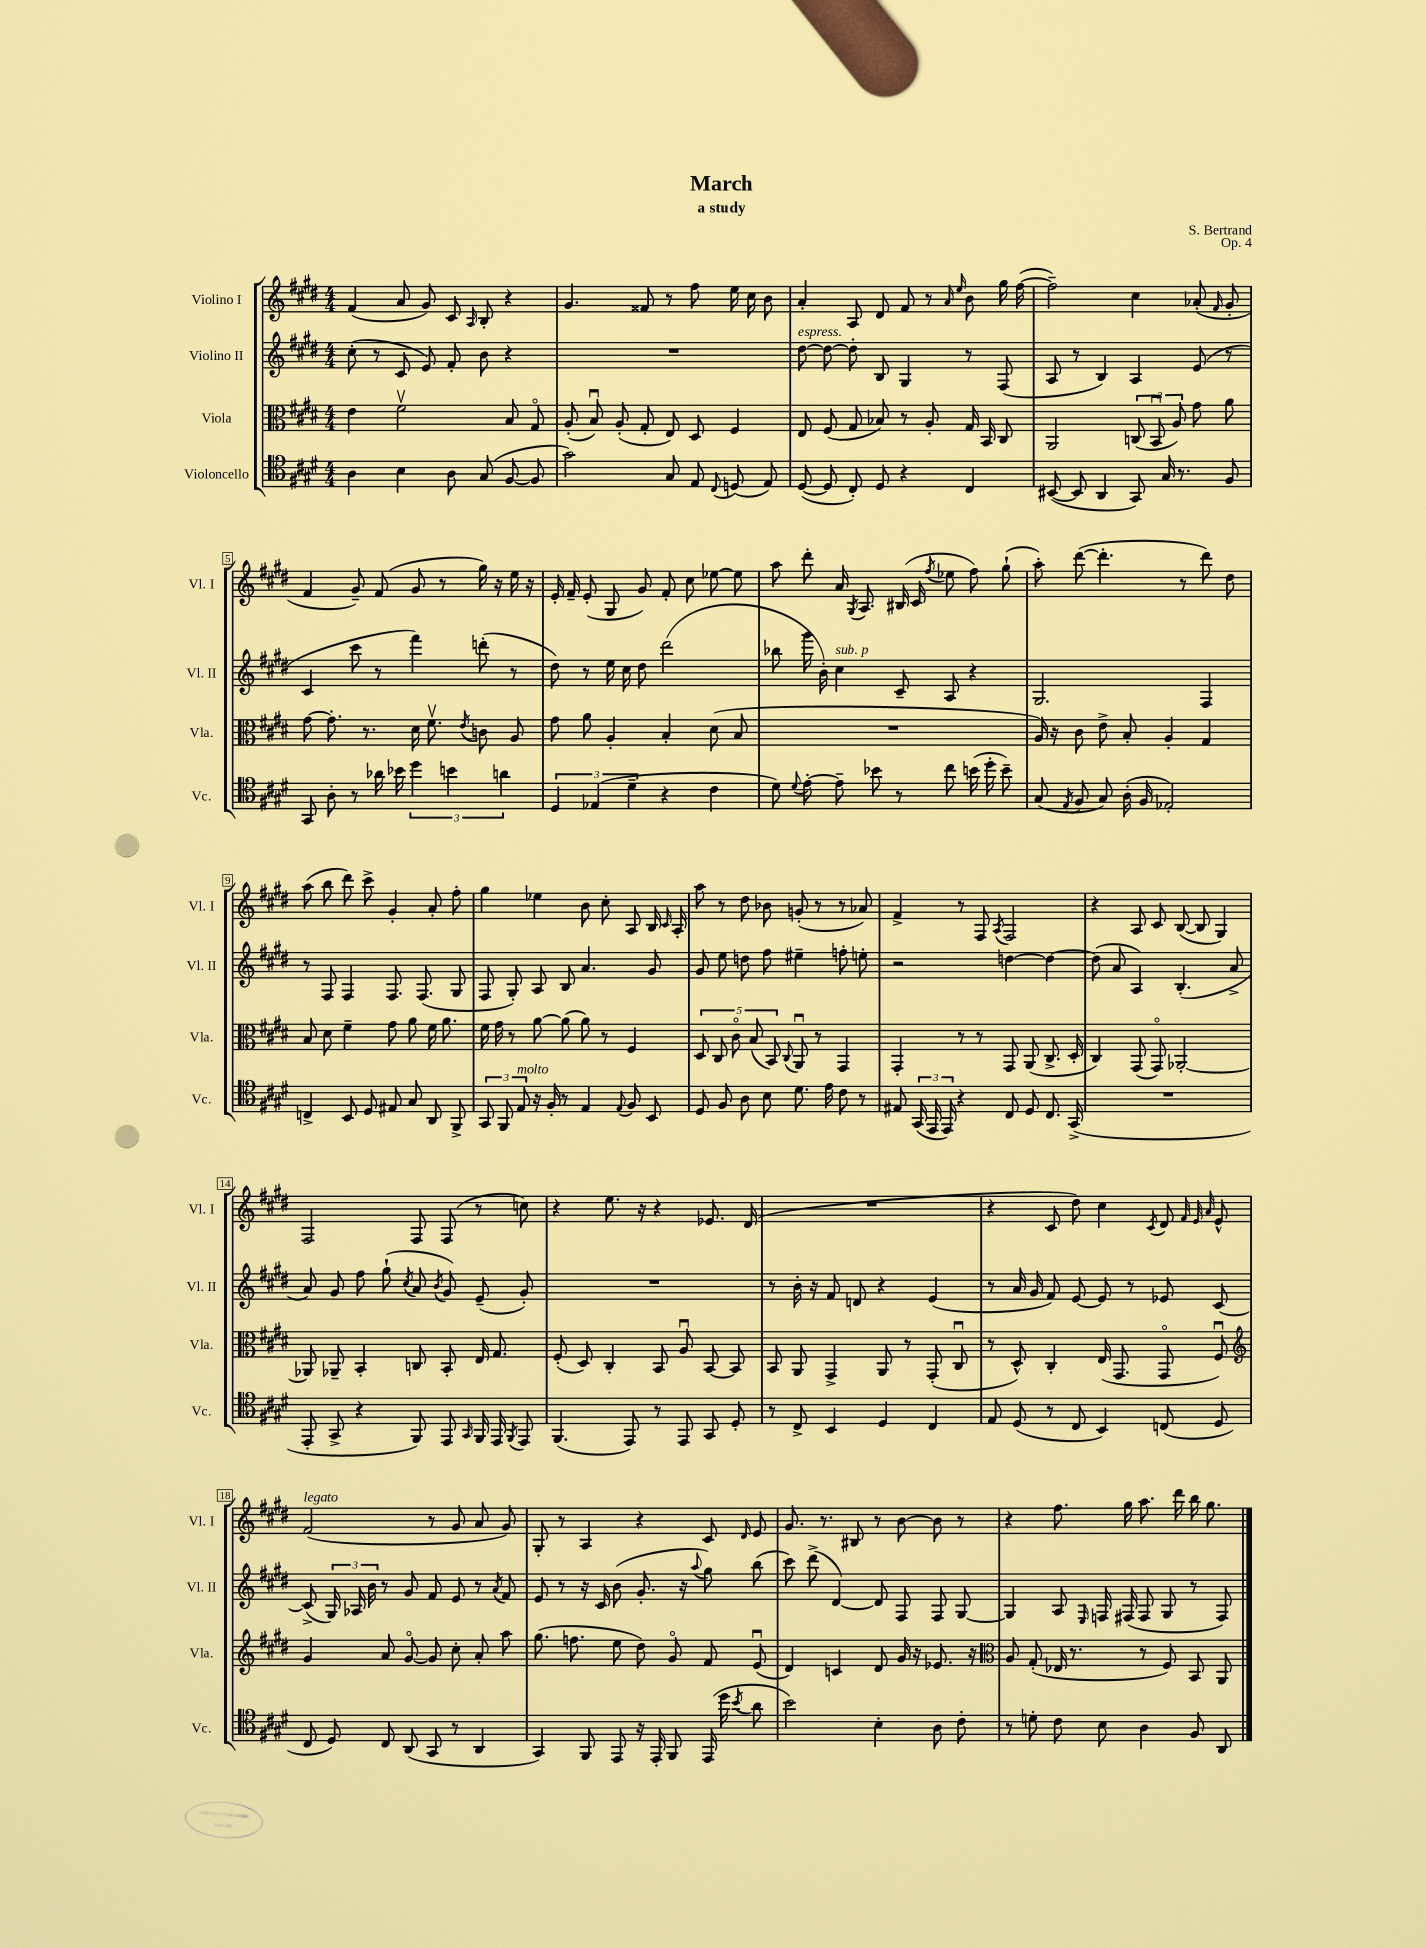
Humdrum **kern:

**kern	**kern	**kern	**kern
*part4	*part3	*part2	*part1
*staff4	*staff3	*staff2	*staff1
*I"Violoncello	*I"Viola	*I"Violino II	*I"Violino I
*I'Vc.	*I'Vla.	*I'Vl. II	*I'Vl. I
*clefC4	*clefC3	*clefG2	*clefG2
*k[f#c#g#d#]	*k[f#c#g#d#]	*k[f#c#g#d#]	*k[f#c#g#d#]
*M4/4	*M4/4	*M4/4	*M4/4
=1	=1	=1	=1
4A\	4e\	(8cc#'\	(4f#/
.	.	8r	.
4B\	2f#v\	8c#/	8a/
.	.	8e/)	8g#/)
8A\	.	8f#'/	8c#/
.	.	.	16qqA/
(8G#/	.	8b\	8B'/
[8F#/	8B/	4r	4r
8F#/]	8G#/	.	.
=2	=2	=2	=2
2g#\)	(8A'/	1r	4.g#/
.	8Bu/)	.	.
.	(8A'/	.	.
.	8G#'/	.	8f##X/
8G#/	8E/)	.	8r
8E/	8D#/	.	8ff#\
8qqC#/	.	.	.
(8Dn/	4F#/	.	16ee\
.	.	.	16cc#\
8E/)	.	.	8b\
=3	=3	=3	=3
!	!	!LO:TX:a:i:t=espress.	!
([8D#/	8E/	[8dd#\	4a'/
8D#/]	(8F#/	8dd#\_	.
8C#'/)	8G#/	8dd#'\]	8A/
8D#/	8B-X/)	8B/	8d#/
4r	8r	4G#/	8f#/
.	8A'/	.	8r
.	.	.	16qqa/
.	.	.	16qqee/
4C#/	16G#/	8r	8b\
.	16BB/	.	.
.	8C#/	(8F#/	16gg#\
.	.	.	([16ff#\
=4	=4	=4	=4
([8BB#X/	2AA/	8A/	2ff#~\])
8BB#/]	.	8r	.
4AA/	.	4B/)	.
8GG#/)	(12Cn/	4A/	4cc#\
.	12BBu/	.	.
16G#/	.	.	.
.	12A/)	.	.
8.r	.	.	.
.	8g#\	(8e/	(8a-X'/
.	.	.	16qqf#/
8F#/	8a\	8r	8g#'/
!!LO:LB:g=z
=5	=5	=5	=5
8GG#/	[8g#\	4c#/	4f#/
8A'\	8.g#'\]	.	.
8r	.	8ccc#\	8g#~/)
.	8.r	.	.
16a-X\	.	8r	(8f#/
16b-X\	.	.	.
6dd#\	16d#\	4fff#\)	8g#/
.	8.f#v\	.	.
.	.	.	8r
6bn\	.	.	.
.	8qe/	.	.
.	8cn\	(8dddn'\	16gg#\)
.	.	.	16r
6an\	.	.	.
.	8A/	8r	16ee\
.	.	.	16r
=6	=6	=6	=6
6D#/	8g#\	8dd#\)	16e'/
.	.	.	16f#~/
.	8a\	8r	(8e'/
(6E-X/	.	.	.
.	4A'/	16ee\	8G#/
.	.	16cc#\	.
6d#~\	.	.	.
.	.	8dd#\	8g#/)
4r	4B'/	(2ddd#\	8f#'/
.	.	.	8cc#\
4c#\	(8d#\	.	[8ee-X\
.	8B/	.	8ee-\]
=7	=7	=7	=7
8d#\)	1r	8bb-X\	8aa\
8qqd#/	.	.	.
[8e'\	.	16ggg#\	8ddd#'\
.	.	16b'\)	.
!	!	!LO:TX:a:i:t=sub. p	!
8e~\]	.	4cc#\	16a/
.	.	.	8qG#/
.	.	.	8.A/
8b-X\	.	.	.
8r	.	8c#~/	(16B#X/
.	.	.	16c#/
.	.	.	8qff#/
8cc#\	.	8A/	8ee-X\
(16bn\	.	4r	8ff#\)
16dd#'\	.	.	.
8b~\)	.	.	(8gg#`\
=8	=8	=8	=8
(8G#/	16A/)	2.G#/	8aa'\)
.	16r	.	.
8qE/	.	.	.
8F#/	8c#\	.	([8ddd#\
8G#/)	8e^\	.	4.ddd#'\]
(16A'\	8B'/	.	.
16F#/	.	.	.
2E-X'/)	4A'/	.	.
.	.	.	8r
.	4G#/	4F#/	8ddd#\)
.	.	.	8dd#\
!!LO:LB:g=z
=9	=9	=9	=9
4Cn^/	8B/	8r	(8aa\
.	8d#\	8F#/	8bb\
8BB/	4f#~\	4F#/	8ddd#\)
8D#/	.	.	8ccc#^\
8E#X/	8g#\	8.F#/	4g#'/
8G#/	8a\	.	.
.	.	(8.F#/	.
8AA/	16f#\	.	8a'/
.	8.a\	.	.
8FF#^/	.	8G#/	8ff#'\
=10	=10	=10	=10
12GG#/	16f#\	8F#/	4gg#\
.	16g#\	.	.
12FF#/	.	.	.
.	8r	8G#'/)	.
!LO:TX:a:i:t=molto	!	!	!
12E/	.	.	.
16r	[8a\	8A/	4ee-X\
16F#'/	.	.	.
8r	(8a\]	8B/	.
4E/	8a\)	4.a/	8b\
.	8r	.	8cc#'\
8qqE/	.	.	.
8F#/	4F#/	.	8A/
8BB/	.	8g#/	16B/
.	.	.	16qqc#/
.	.	.	16A'/
=11	=11	=11	=11
8D#/	10D#/	8g#/	8aa\
.	10C#/	.	.
8F#/	.	8ee\	8r
.	10c#\	.	.
8A\	.	8ddn\	8dd#\
.	(10B/	.	.
8B\	.	8ff#\	8b-X\
.	10BB/)	.	.
.	8qqC#/	.	.
8.d#\	8AAu/	4ee#X~\	(8gn'/
.	8r	.	8r
16e\	.	.	.
8c#\	4GG#/	8ffn'\	8r
8r	.	8een'\	8a-X/)
=12	=12	=12	=12
8E#X/	4GG#'/	2r	4f#^/
(24GG#/	.	.	.
24EE/	.	.	.
24EE/)	.	.	.
4r	8r	.	8r
.	8r	.	8F#/
.	.	.	8qA/
8C#/	8GG#/	[4ddn\	2F#/
8D#/	(8AA/	.	.
8.C#/	8.C#^/	4dd\_	.
(16GG#^/	16D#'/	.	.
=13	=13	=13	=13
1r	4C#/)	(8dd\]	4r
.	.	8a/	.
.	(8GG#/	4A/)	8A/
.	8GG#/)	.	8c#/
.	[2AA-X'/	(4.B'/	([8B/
.	.	.	8B/]
.	.	.	4G#/)
.	.	8a^/	.
!!LO:LB:g=z
=14	=14	=14	=14
8EE'/	8AA-X/]	8a/)	2F#/
8GG#^/	8AA-X~/	8g#/	.
4r	4BB'/	8ff#\	.
.	.	(8gg#`\	.
.	.	8qcc#/	.
8FF#/)	8Cn/	8a/	8F#/
.	.	8qb/	.
8EE/	8BB'/	8g#/)	(8F#/
16qqGG#/	.	.	.
16FF#/	16E/	(8e~/	8r
16EE/	8.G#/	.	.
8qFF#/	.	.	.
8EE/	.	8g#'/)	8ccn\)
=15	=15	=15	=15
(4.FF#/	(8F#'/	1r	4r
.	8D#/)	.	.
.	4C#'/	.	8.ee\
8EE/)	.	.	.
.	.	.	16r
8r	8BB/	.	4r
8EE/	8Au/	.	.
8GG#/	[8BB/	.	8.e-X/
8D#'/	8BB/]	.	.
.	.	.	(16d#/
=16	=16	=16	=16
8r	8BB/	8r	1r
8C#^/	8AA/	16b'\	.
.	.	16r	.
4BB/	4GG#^/	8f#/	.
.	.	8dn/	.
4D#/	8AA/	4r	.
.	8r	.	.
4C#/	(8GG#'/	(4e/	.
.	8C#u/	.	.
=17	=17	=17	=17
8E/	8r	8r	4r
(8D#/	8D#^^/)	16a/	.
.	.	16g#/	.
8r	4C#'/	8f#/)	8c#/
8C#/	.	[8e/	8dd#\)
4BB/)	(16E/	8e/]	4cc#\
.	8.GG#/	.	.
.	.	8r	.
.	.	.	8qc#/
(8Cn/	8GG#/	8e-X/	8d#/
.	.	.	32qqf#/
.	.	.	32qqe/
.	.	.	32qqa/
8D#/	8F#u/)	[8c#/	8e^^/
!!LO:LB:g=z
=18	=18	=18	=18
*	*clefG2	*	*
!	!	!	!LO:TX:a:i:t=legato
8C#/	4g#/	(8c#^/]	(2f#/
8D#/)	.	24G#/)	.
.	.	24A-X/	.
.	.	24b\	.
8C#/	8a/	8r	.
(8AA/	[8g#/	8g#/	.
8GG#/	8g#/]	8f#/	8r
8r	8cc#'\	8e/	8g#/
4AA/	8a'/	8r	8a/
.	.	8qa/	.
.	8aa\	8f#/	8g#/)
=19	=19	=19	=19
4GG#/)	(8.gg#\	8e/	8G#'/
.	.	8r	8r
.	8.ffn\	.	.
8FF#/	.	16r	4A/
.	.	16c#/	.
8EE/	8ee\	(8b\	.
16r	8dd#\)	8.g#'/	4r
16EE'/	.	.	.
8FF#/	8g#/	.	.
.	.	16r	.
.	.	8qqaa/	.
(16EE/	8f#/	8gg#\)	8c#/
16dd#\	.	.	.
8qb/	.	.	16qqd#/
8a\	(8eu/	(8bb\	8e/
=20	=20	=20	=20
2b\)	4d#/)	8ccc#\)	8.g#/
.	.	(8ddd#^\	.
.	.	.	8.r
.	4cn/	[4d#/)	.
.	.	.	8B#X/
4B'\	8d#/	8d#/]	8r
.	16g#/	8F#/	[8b\
.	16r	.	.
8A\	8.e-X/	8F#/	8b\]
8c#'\	.	[8G#/	8r
.	16r	.	.
=21	=21	=21	=21
*	*clefC3	*	*
8r	8A/	4G#/]	4r
8dn'\	(8G#'/	.	.
8c#\	16E-X/	8A/	8.ff#\
.	8.r	.	.
.	.	16qqE/	.
8B\	.	16Fn/	.
.	.	(16F#X/	16gg#\
4A\	8r	8F#/	8.aa\
.	8F#/)	8G#/	.
.	.	.	16ddd#\
8F#/	8BB/	8r	16bb\
.	.	.	8.gg#\
8AA/	8AA/	8F#/)	.
==	==	==	==
*-	*-	*-	*-
